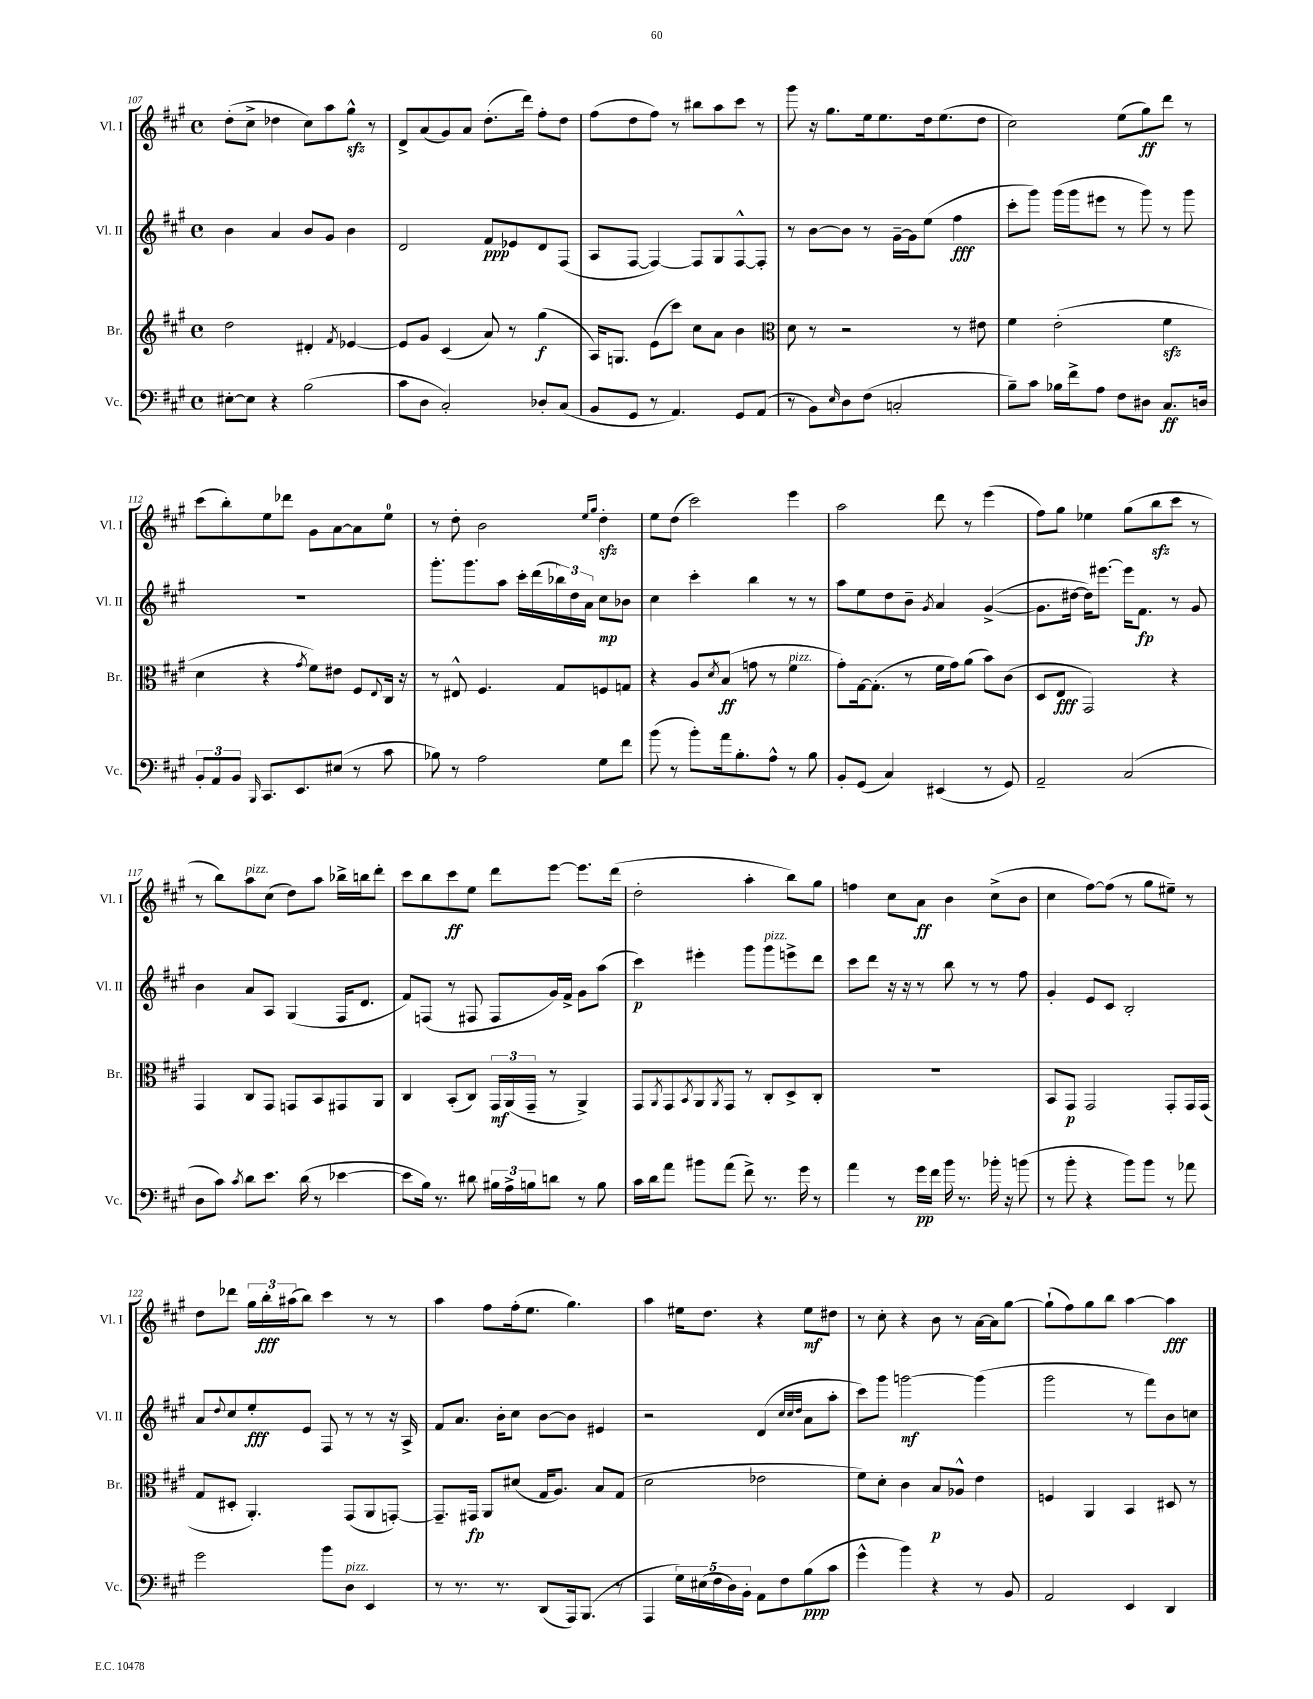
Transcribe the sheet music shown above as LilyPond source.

<<
\new StaffGroup <<
\new Staff = "s0" \with { instrumentName = "Vl. I" shortInstrumentName = "Vl. I" } {
    \clef treble \key a \major \defaultTimeSignature \time 4/4
    d''8-.( cis''8-> des''4 cis''8) a''8 gis''8-^\sfz r8 |
    d'8-> a'8( gis'8) a'8 d''8.-.( d'''16) fis''8-. d''8 |
    fis''8( d''8 fis''8) r8 bis''8 a''8 cis'''8 r8 |
    gis'''8 r16 gis''8. e''16 e''8. d''16 e''8.( d''8 |
    cis''2) e''8( gis''8\ff) d'''8 r8 |
    cis'''8( b''8-.) e''8 des'''8 gis'8 a'8~ a'8 e''8-0 |
    r8 d''8-. b'2 \grace { e''16 gis''16 } d''4-.\sfz |
    e''8 d''8( cis'''2) e'''4 |
    a''2 d'''8 r8 e'''4( |
    fis''8) gis''8 ees''4 gis''8( b''8\sfz cis'''8 r8 |
    r8 b''8) a''8^\markup { \italic "pizz." } cis''8( d''8) a''8 bes''16-> b''16 d'''8-. |
    cis'''8 b''8 cis'''8\ff e''8 d'''8 e'''8~ e'''8. d'''16( |
    d''2-. a''4-. b''8) gis''8 |
    f''4 cis''8 a'8\ff b'4 cis''8->( b'8 |
    cis''4 fis''8~) fis''8( r8 gis''8 eis''8--) r8 |
    d''8 des'''8 \tuplet 3/2 { gis''16 b''16-.\fff ais''16( } b''8) cis'''4 r8 r8 |
    a''4 fis''8 fis''16-.( e''8. gis''4.) |
    a''4 eis''16 d''8. r4 eis''8\mf dis''8 |
    r8 cis''8-. r4 b'8 r8 a'16~ a'16 gis''8~ |
    gis''8-!( fis''8) gis''8 b''8 a''4~ a''4\fff \bar "|." |
}
\new Staff = "s1" \with { instrumentName = "Vl. II" shortInstrumentName = "Vl. II" } {
    \clef treble \key a \major \defaultTimeSignature \time 4/4
    b'4 a'4 b'8 gis'8 b'4 |
    d'2 fis'8\ppp ees'8 d'8 fis8( |
    a8 fis8~ fis4~) fis8 gis8 fis8~-^ fis8-. |
    r8 b'8~ b'8 r8 gis'16~-- gis'16 e''8( fis''4\fff |
    cis'''8-. gis'''8) gis'''16( gis'''16 eis'''8 r8 gis'''8) r8 gis'''8 |
    R1 |
    gis'''8.-. gis'''8. a''8 cis'''16-. d'''16( \tuplet 3/2 { bes''16) d''16 a'16 } cis''8\mp bes'8 |
    cis''4 cis'''4-. b''4 r8 r8 |
    a''8 e''8 d''8 b'8-- \acciaccatura { gis'8 } a'4 gis'4~->( |
    gis'8. dis''16~ dis''16) eis'''8.~ eis'''16 fis'8.\fp r8 gis'8 |
    b'4 a'8 a8 gis4( fis16 d'8. |
    fis'8) f8( r8 fis8 fis8 gis'16) fis'16-> gis'8 a''8( |
    cis'''4\p) eis'''4-. gis'''8 gis'''8^\markup { \italic "pizz." } e'''8-> d'''8 |
    cis'''8 d'''8 r16 r16 r8 b''8 r8 r8 fis''8 |
    gis'4-. e'8 cis'8 b2-. |
    a'8 \appoggiatura { d''8 } cis''8 e''8-.\fff e'8 fis8 r8 r8 r16 a16-> |
    fis'8 a'8. b'16-. cis''8 b'8~ b'8 eis'4 |
    r2 d'4( \grace { cis''32 cis''32 d''32 } a'8 a''8-. |
    cis'''8) gis'''8 g'''2~\mf g'''4( |
    gis'''2 r8 fis'''8) b'8 c''8 \bar "|." |
}
\new Staff = "s2" \with { instrumentName = "Br." shortInstrumentName = "Br." } {
    \clef treble \key a \major \defaultTimeSignature \time 4/4
    d''2 dis'4-. \acciaccatura { fis'8 } ees'4~ |
    ees'8 gis'8 cis'4( a'8) r8 gis''4\f( |
    a16) g8. e'8( cis'''8) cis''8 a'8 b'4 |
    \clef alto d'8 r8 r2 r8 eis'8 |
    fis'4 e'2-.( fis'4\sfz |
    d'4 r4 \acciaccatura { gis'8 } fis'8) eis'8 fis8 \appoggiatura { e8 } cis16 r16 |
    r8 eis8-^ fis4. gis8 f8 g8 |
    r4 a8 \acciaccatura { d'8 } b8\ff( g'8 r8 fis'4^\markup { \italic "pizz." } |
    gis'8-.) gis16~ gis8.-.( r8 fis'16 gis'16) a'8( b'8) cis'8( |
    d8 e8\fff gis,2) r4 |
    gis,4 cis8 gis,8 g,8 b,8 gis,8 a,8 |
    cis4 b,8-.( cis8) \tuplet 3/2 { gis,16\mf a,16( gis,16-- } r8 a,4->) |
    gis,8 \acciaccatura { a,8 } gis,8 \acciaccatura { b,8 } a,8 \acciaccatura { a,8 } gis,8 r8 cis8-. d8-> cis8-. |
    R1 |
    b,8 gis,8\p gis,2 gis,8-. gis,16 gis,16( |
    gis8 dis8-. a,4.-.) gis,8( a,8 g,8~-.) |
    g,8.-- gis,16\fp a,8 dis'8( gis16 a8.) b8 gis8( |
    d'2 ees'2 |
    fis'8) d'8-. cis'4 b8\p aes8-^ e'4 |
    f4 a,4 b,4 dis8 r8 \bar "|." |
}
\new Staff = "s3" \with { instrumentName = "Vc." shortInstrumentName = "Vc." } {
    \clef bass \key a \major \defaultTimeSignature \time 4/4
    eis8~-. eis8 r4 b2( |
    cis'8 d8 cis2-.) des8-. cis8( |
    b,8 gis,8 r8 a,4.) gis,8 a,8( |
    r8 b,8) \grace { e16 } d8 fis8( c2-. |
    b8--) cis'8 bes16 fis'16-> a8 fis8 dis8 cis8.\ff d16 |
    \tuplet 3/2 { b,8-. a,8 b,8 } \grace { b,,16 } cis,8. e,8. eis8( r8 cis'8 |
    bes8) r8 a2 gis8 fis'8 |
    b'8( r8 b'8-.) a'16 b8.-. a8-^ r8 b8 |
    b,8-. gis,8( cis4) eis,4( r8 gis,8) |
    a,2-- cis2( |
    d8 cis'8) \acciaccatura { cis'8 } d'8 e'8. d'16( r8 ees'4~ |
    ees'8 b16) r8. dis'8 \tuplet 3/2 { bis16 a16-> b16 } d'8 r8 b8 |
    cis'16 d'16 a'8 bis'8 a'8( fis'8->) r8. gis'16 r8 |
    a'4 r8 gis'16\pp fis'16 b'16 r8. bes'16-. r16 b'8( |
    r8 b'8-. r4 b'8) b'8 r8 aes'8 |
    gis'2 b'8 d8^\markup { \italic "pizz." } e,4 |
    r8 r8. r8. d,8( a,,16) b,,8.( r8 |
    a,,4 \tuplet 5/4 { gis16) eis16( fis16 d16) b,16-. } a,8 fis8 b8\ppp( cis'8 |
    gis'4-^ b'4) r4 r8 b,8 |
    a,2 e,4 d,4 \bar "|." |
}
>>
>>
\layout { \context { \Score currentBarNumber = #107 } }
